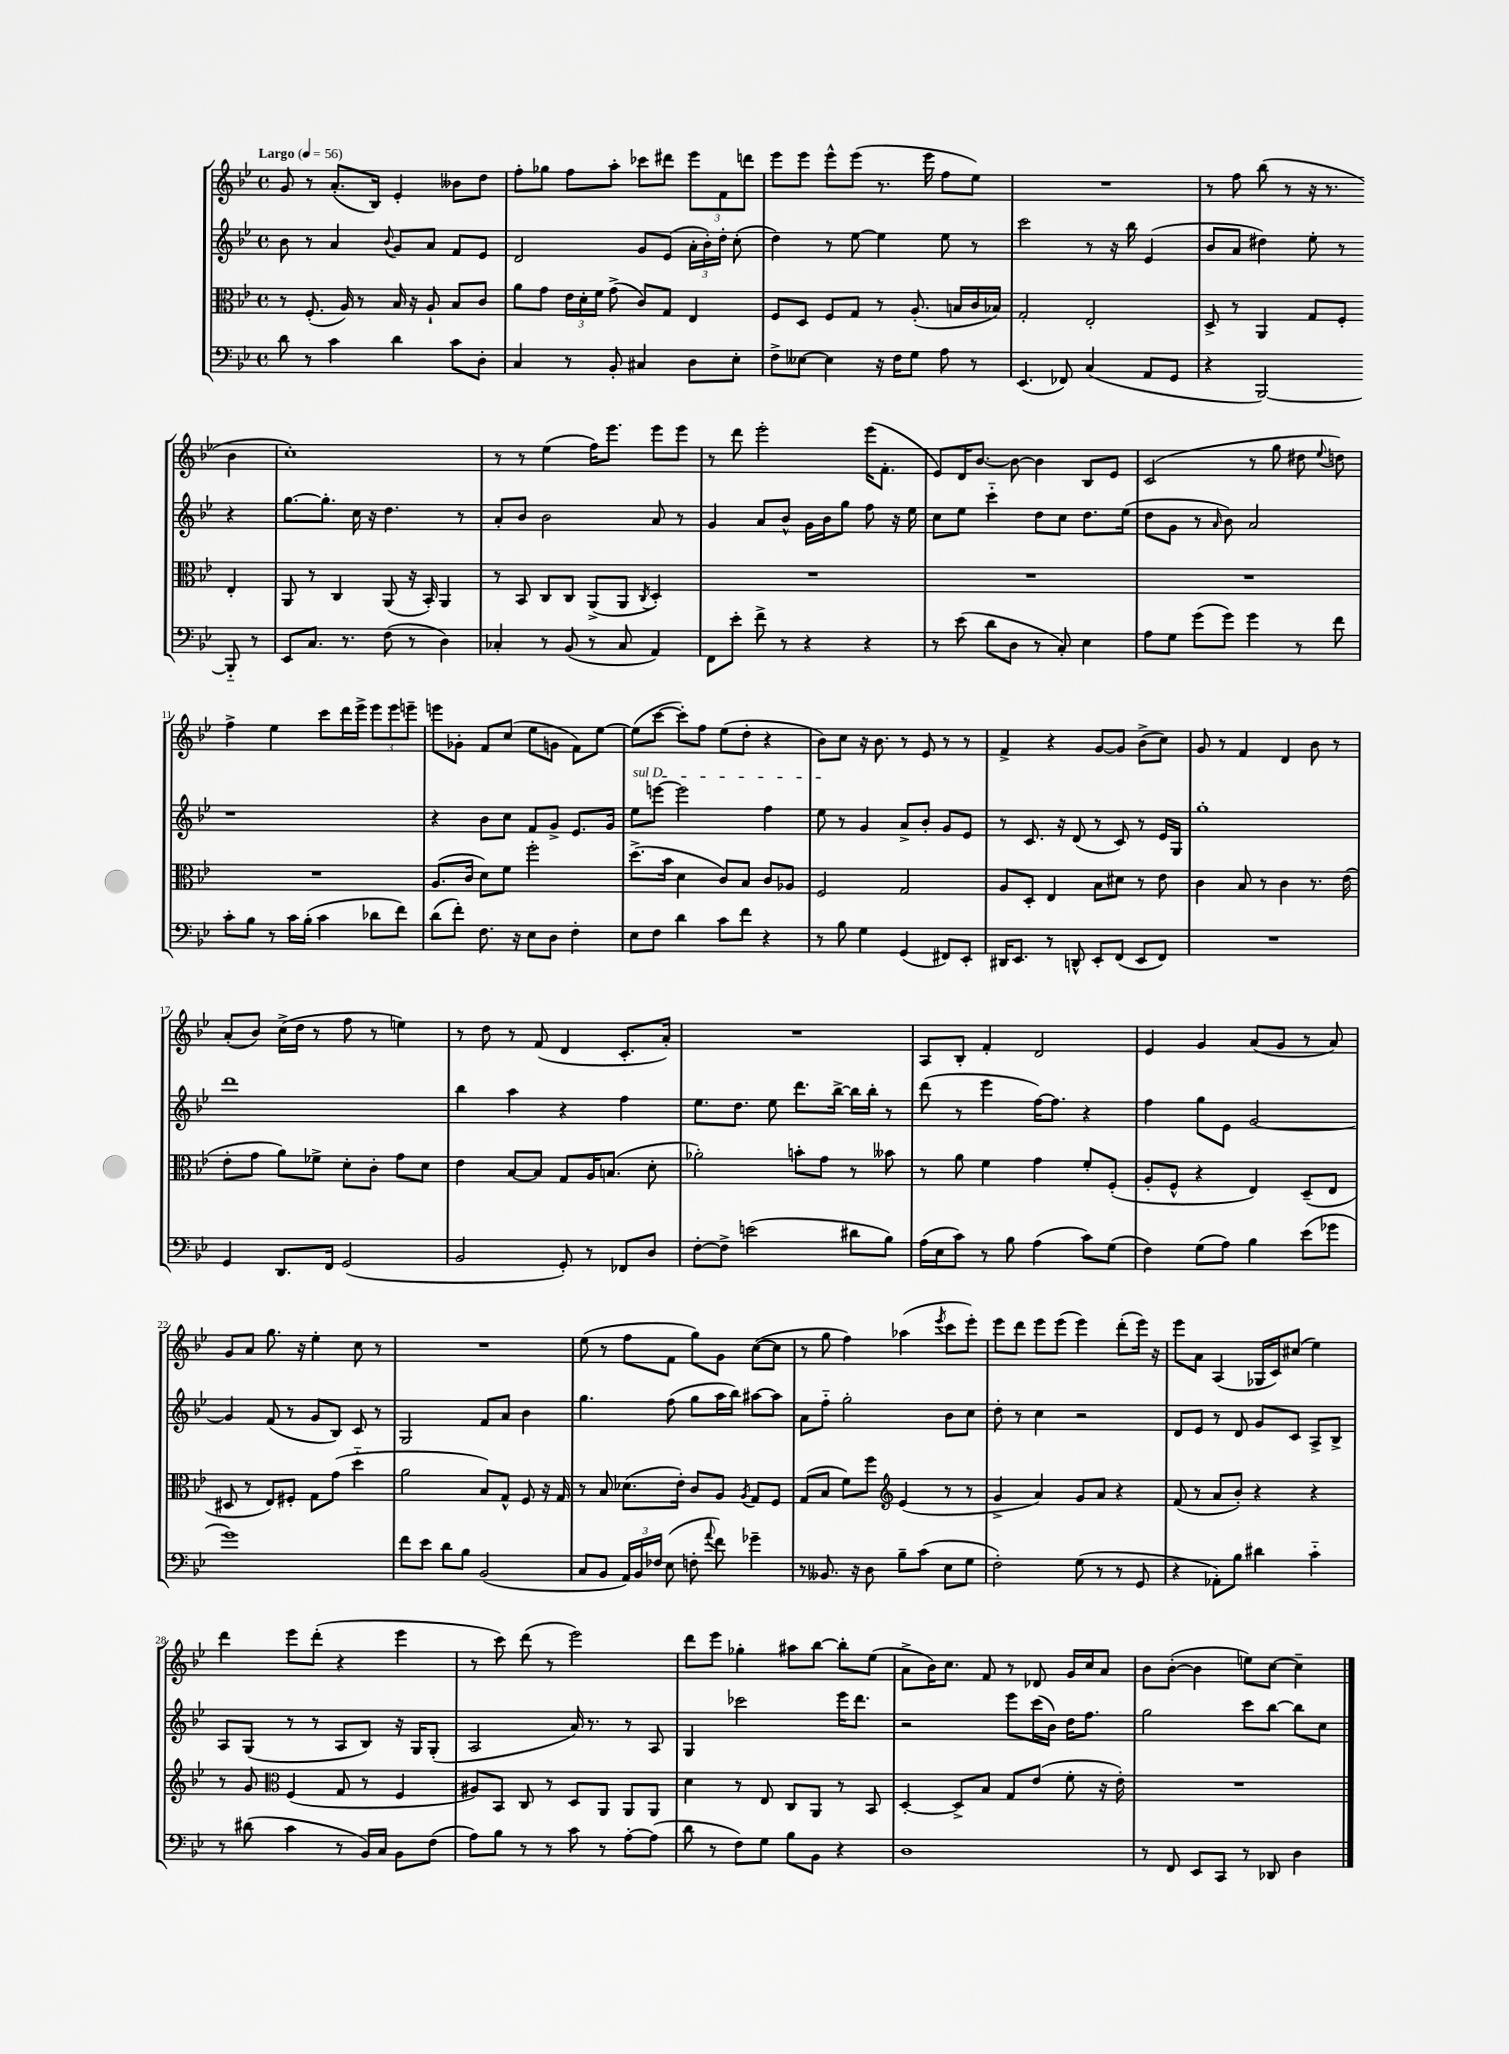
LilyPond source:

<<
\new StaffGroup <<
\new Staff = "s0" {
    \clef treble \key bes \major \defaultTimeSignature \time 4/4 \tempo "Largo" 4 = 56
    \autoBeamOff g'8 r8 a'8.[-.( bes16]) ees'4-. beses'8[ d''8] |
    f''8[-. ges''8] f''8[ a''8]-. ces'''8[ dis'''8] \tuplet 3/2 { ees'''8[ f'8 d'''8] } |
    ees'''8[ ees'''8] ees'''8[-^ ees'''8]( r8. ees'''16 f''8[ ees''8]) |
    R1 |
    r8 f''8 bes''8( r8 r16 r8. bes'4 |
    c''1-.) |
    r8 r8 ees''4( f''16[) ees'''8.] ees'''8[ ees'''8] |
    r8 d'''8 ees'''2-. ees'''16[( f'8.]-. |
    ees'8[) d'16 bes'8.]~ bes'8~ bes'4 bes8[ ees'8] |
    c'2( r8 g''8 dis''8 \appoggiatura { ees''8 } d''8) |
    f''4-> ees''4 c'''8[ d'''16 ees'''16]-> \tuplet 3/2 { ees'''8[ ees'''8 e'''8]-- } |
    e'''8[ ges'8]-. f'8[ c''8]( ees''8[ g'8] f'8[) ees''8]~ |
    ees''8[( c'''8]~ c'''8[-.) f''8] ees''8[( d''8]-. r4 |
    bes'8[) c''8] r16 bes'8. r8 ees'8 r8 r8 |
    f'4-> r4 g'8[~ g'8] bes'8[->( c''8]) |
    g'8 r8 f'4 d'4 bes'8 r8 |
    a'8[-.( bes'8]) c''16[->( d''16] r8 f''8 r8 e''4) |
    r8 d''8 r8 f'8( d'4 c'8.[-. a'16]-.) |
    R1 |
    a8[ bes8]-. f'4-. d'2 |
    ees'4 g'4 a'8[( g'8] r8 a'8) |
    g'8[ a'8] g''8. r16 ees''4-. c''8 r8 |
    R1 |
    ees''8( r8 f''8[ f'8] g''8[) g'8] c''8[~( c''8] |
    r8 g''8 f''4) aes''4( \acciaccatura { ees'''8 } c'''8[ ees'''8]-.) |
    ees'''8[ d'''8] ees'''8[ ees'''8]( ees'''4) d'''8[-.( ees'''16]) r16 |
    ees'''8[ a'8] a4( ges16[ c'16) cis''8]( ees''4) |
    d'''4 ees'''8[ d'''8]-.( r4 ees'''4 |
    r8 c'''8) d'''8( r8 ees'''2) |
    d'''8[ ees'''8] ges''4-. ais''8[ bes''8]~ bes''8[-. ees''8]( |
    a'8[-> bes'16) c''8.] f'8 r8 des'8 g'16[ c''16 a'8] |
    bes'8[ bes'8]~-.( bes'4 e''8[) c''8]~ c''4-- \bar "|." |
}
\new Staff = "s1" {
    \clef treble \key bes \major \defaultTimeSignature \time 4/4
    \autoBeamOff bes'8 r8 a'4 \appoggiatura { bes'8 } g'8[ a'8] f'8[ ees'8] |
    d'2 g'8[ ees'8]( \tuplet 3/2 { a'16[-. bes'16-.) d''16]-. } c''8-.( |
    d''4) r8 ees''8~ ees''4 ees''8 r8 |
    c'''2 r8 r16 bes''16 ees'4( |
    bes'8[ a'8] dis''4) ees''8-. r8 r4 |
    g''8.[~ g''8.]-. c''16 r16 d''4. r8 |
    a'8[-. bes'8] bes'2 a'8 r8 |
    g'4 a'8[ bes'8]-^ g'16[ bes'16 g''8] f''8 r16 ees''16 |
    c''8[ ees''8] c'''4-_ d''8[ c''8] d''8.[ ees''16]( |
    d''8[ g'8] r8 \grace { a'16 } bes'8) a'2 |
    r1 |
    r4 bes'8[ c''8] f'8[ g'8]-> ees'8.[ g'16] |
    \once \override TextSpanner.bound-details.left.text = \markup { \italic "sul D" } ees''8[\startTextSpan e'''8]~ e'''2 f''4 |
    ees''8\stopTextSpan r8 g'4 a'8[-> bes'8]-. g'8[ ees'8] |
    r8 c'8. r16 d'8( r8 c'8) r8 ees'16[ g16] |
    g''1-. |
    d'''1 |
    bes''4 a''4 r4 f''4 |
    ees''8.[ d''8.] ees''8 d'''8.[ bes''16]~-> bes''16[ bes''16]-. r8 |
    d'''8( r8 ees'''4 f''16[~) f''8.] r4 |
    f''4 g''8[ ees'8] g'2~ |
    g'4 f'8( r8 g'8[ bes8]) c'8 r8 |
    g2 f'8[ a'8] bes'4 |
    g''4. f''8( g''8[ a''16 bes''16]) ais''8[~ ais''8] |
    a'8[ f''8]-_ g''2-. bes'8[ c''8] |
    d''8-. r8 c''4 r2 |
    d'8[ ees'8] r8 d'8 g'8[ c'8] a8[-> bes8]-> |
    a8[ g8]( r8 r8 a8[ bes8]) r16 g16[ g8]-.( |
    a2 a'16) r8. r8 a8 |
    g4 ces'''2 ees'''16[ d'''8.] |
    r2 ees'''8[ c'''16( bes'16]) d''16[ f''8.] |
    g''2 c'''8[ bes''8]~ bes''8[ c''8] \bar "|." |
}
\new Staff = "s2" {
    \clef alto \key bes \major \defaultTimeSignature \time 4/4
    \autoBeamOff r8 f8.-.( a16) r8 bes16 r16 a8-! bes8[ c'8] |
    a'8[ g'8] \tuplet 3/2 { ees'16[ d'16-. f'16] } g'8->( c'8[) g8] ees4 |
    f8[ d8] f8[ g8] r8 a8.-.( b16[ c'16 bes16]) |
    g2-. ees2-. |
    d8-> r8 a,4 g8[ f8]-. ees4-. |
    a,8 r8 c4 a,8( r16 bes,16-.) a,4 |
    r8 bes,8 c8[ c8] a,8[->( a,8] \acciaccatura { c8 } d4-.) |
    R1 |
    R1 |
    R1 |
    R1 |
    a8.[( c'16] d'8[) f'8] f''2-. |
    d''8.[->( bes'16] d'4 c'8[) bes8] c'8[ aes8] |
    f2 g2 |
    a8[ d8]-. ees4 bes8[ dis'8] r8 ees'8 |
    c'4 bes8 r8 c'4 r8. ees'16( |
    ees'8[-. g'8] a'8[) fes'8]-> d'8[-. c'8]-. g'8[ d'8] |
    ees'4 bes8[~ bes8] g8[ a16 b8.]( d'8-. |
    aes'2-.) b'8[-. g'8] r8 beses'8 |
    r8 a'8 f'4 g'4 f'8[-. f8]-.( |
    a8[-. f8]-^ r4 ees4) d8[--( ees8] |
    dis8 r8 ees8[) fis8]-. g8[ g'8]( d''4-_ |
    a'2 bes8[) g8]-^ f8 r16 g16 |
    r8 bes8 des'8.[( ees'16]-.) c'8[ a8] \acciaccatura { a8 } g8[ f8] |
    g8[( bes8] f'8[) f''8] \clef treble ees'4( r8 r8 |
    g'4-> a'4) g'8[ a'8] r4 |
    f'8( r8 a'8[ bes'8]-.) r4 r4 |
    r8 g'8 \clef alto f4( g8 r8 f4 |
    ais8[) bes,8] c8 r8 d8[ a,8] a,8[ a,8] |
    d'4 r8 ees8 c8[ a,8] r8 bes,8 |
    d4~-. d8[-> bes8] g8[ ees'8]( f'8-. r16 ees'16-.) |
    R1 \bar "|." |
}
\new Staff = "s3" {
    \clef bass \key bes \major \defaultTimeSignature \time 4/4
    \autoBeamOff d'8 r8 c'4 d'4 c'8[ d8]-. |
    c4 r8 bes,8-. cis4 d8[ ees8]-. |
    f8[-> eeses8]~ eeses4 r16 f16[ g8] a8 r8 |
    ees,4.( fes,8) c4( a,8[ g,8] |
    r4 bes,,2~) bes,,8-_ r8 |
    ees,8[ c8.] r8. f8( r8 d4) |
    ces4-. r8 bes,8( r8 ces8 a,4) |
    f,8[ ees'8]-. f'8-> r8 r4 r4 |
    r8 ees'8( d'8[ d8] r8 c8-.) ees4 |
    a8[ g8] g'8[( g'8]) g'4 r8 f'8 |
    c'8[-. bes8] r8 c'16[ bes16]-.( c'4 des'8[ f'8]) |
    d'8[( f'8]-.) f8. r16 ees8[ d8] f4-. |
    ees8[ f8] d'4 c'8[ f'8] r4 |
    r8 bes8 g4 g,4( fis,8[) ees,8]-. |
    dis,16[ ees,8.] r8 d,8-^ ees,8[-. f,8]( ees,8[ f,8]) |
    R1 |
    g,4 d,8.[ f,16] g,2( |
    bes,2 g,8-.) r8 fes,8[ d8] |
    f8[~-. f8]-> e'2( dis'8[ bes8]) |
    a16[( ees16 c'8]) r8 bes8 a4( c'8[) g8]( |
    f4) g8[( a8]) bes4 ees'8[( ges'8] |
    g'1) |
    f'8[ ees'8] d'8[ bes8] bes,2( |
    c8[ bes,8] \tuplet 3/2 { a,16[) bes,16 fes16] } ees8( f8-. \appoggiatura { a'8 } f'8) ges'4-- |
    r8 beses,8. r16 d8 bes8[-- c'8]( ees8[ g8] |
    f2-.) g8( r8 r8 g,8 |
    r4 aes,8[-.) bes8] dis'4 c'4-_ |
    r8 dis'8( c'4 r8 bes,16[) c16] bes,8[ f8]( |
    a8[) bes8] r8 r8 c'8 r8 a8[~-. a8]( |
    d'8 r8 f8[) g8] bes8[ bes,8] r4 |
    d1 |
    r8 f,8 ees,8[ c,8] r8 des,8 d4 \bar "|." |
}
>>
>>
